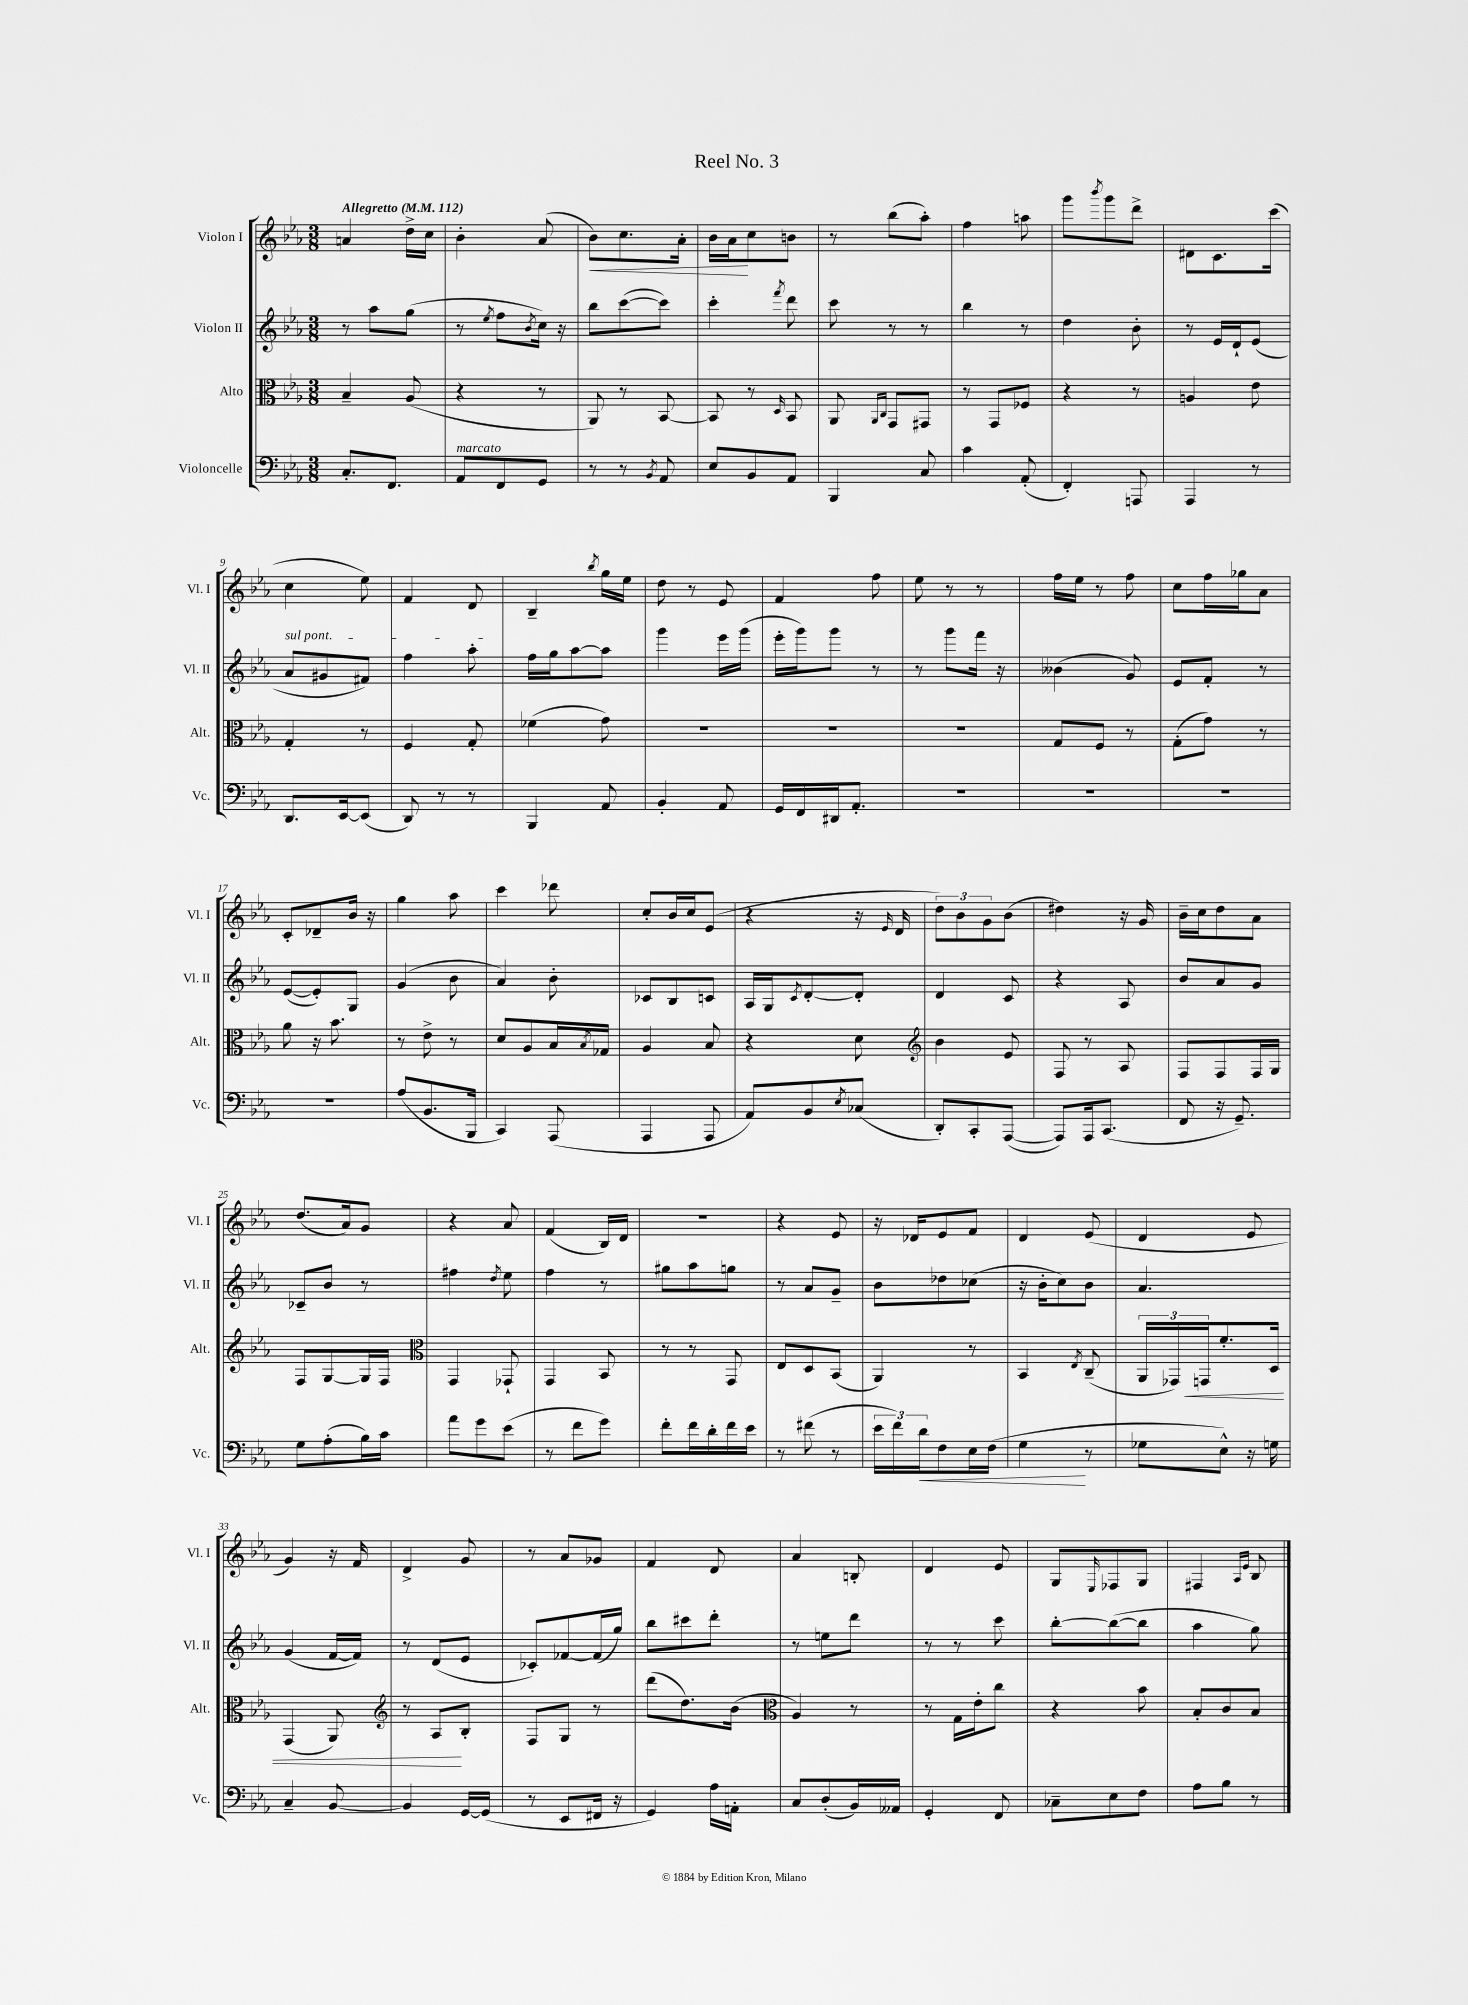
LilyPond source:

\header { title = "Reel No. 3" }
<<
\new StaffGroup <<
\new Staff = "s0" \with { instrumentName = "Violon I" shortInstrumentName = "Vl. I" } {
    \clef treble \key ees \major \numericTimeSignature \time 3/8 \tempo "Allegretto" 4 = 112
    a'4 d''16-> c''16 |
    bes'4-. aes'8( |
    bes'8\<) c''8. aes'16-. |
    bes'16 aes'16\! c''8 b'8 |
    r8 bes''8( aes''8-.) |
    f''4 a''8 |
    g'''8 \acciaccatura { bes'''8 } g'''8 d'''8-> |
    dis'8 c'8. c'''16( |
    c''4 ees''8) |
    f'4 d'8 |
    bes4-- \acciaccatura { bes''8 } g''16 ees''16 |
    d''8 r8 ees'8 |
    f'4 f''8 |
    ees''8 r8 r8 |
    f''16 ees''16 r8 f''8 |
    c''8 f''16 ges''16 aes'8 |
    c'8-. des'8-- bes'16 r16 |
    g''4 aes''8 |
    c'''4 des'''8 |
    c''8-. bes'16 c''16 ees'8( |
    r4 r16 \grace { ees'16 } d'16 |
    \tuplet 3/2 { d''8) bes'8 g'8 } bes'8( |
    dis''4) r16 g'16 |
    bes'16-- c''16 d''8 aes'8 |
    d''8.( aes'16) g'8 |
    r4 aes'8 |
    f'4( bes16) d'16 |
    R4. |
    r4 ees'8 |
    r16 des'16 ees'8 f'8 |
    d'4 ees'8( |
    d'4 ees'8 |
    g'4) r16 f'16 |
    d'4-> g'8 |
    r8 aes'8 ges'8 |
    f'4 d'8 |
    aes'4 b8-. |
    d'4 ees'8 |
    g8 \grace { ees16 } fes8 g8 |
    fis4 \grace { aes16 ees'16 } bes8 \bar "|." |
}
\new Staff = "s1" \with { instrumentName = "Violon II" shortInstrumentName = "Vl. II" } {
    \clef treble \key ees \major \numericTimeSignature \time 3/8
    r8 aes''8 g''8( |
    r8 \acciaccatura { ees''8 } f''8 \acciaccatura { bes'8 } c''16) r16 |
    bes''8 c'''8~( c'''8) |
    c'''4-. \acciaccatura { f'''8 } d'''8 |
    c'''8 r8 r8 |
    bes''4 r8 |
    d''4 bes'8-. |
    r8 ees'16 d'16-! ees'8( |
    \once \override TextSpanner.bound-details.left.text = \markup { \italic "sul pont." } aes'8\startTextSpan gis'8 fis'8) |
    f''4 aes''8-.\stopTextSpan |
    f''16 g''16 aes''8~ aes''8 |
    g'''4 ees'''16 g'''16( |
    ees'''16-. g'''16) g'''8 r8 |
    r8 g'''8 f'''16 r16 |
    beses'4( g'8) |
    ees'8 f'8-. r8 |
    ees'8~( ees'8-.) g8 |
    g'4( bes'8 |
    aes'4) bes'8-. |
    ces'8 bes8 c'8 |
    aes16 g16 \acciaccatura { c'8 } d'8~-. d'8-. |
    d'4 c'8 |
    r4 aes8 |
    bes'8 aes'8 g'8 |
    ces'8-- bes'8 r8 |
    fis''4 \acciaccatura { d''8 } ees''8 |
    f''4 r8 |
    gis''8 aes''8 g''8 |
    r8 aes'8 g'8-- |
    bes'8 des''8 ces''8( |
    r16 bes'16-. c''8) bes'8 |
    aes'4. |
    g'4( f'16~ f'16) |
    r8 d'8( ees'8 |
    ces'8-.) fes'8~ fes'16( g''16) |
    bes''8 cis'''8 d'''8-. |
    r8 e''8 d'''8 |
    r8 r8 c'''8 |
    bes''8~-. bes''8~( bes''8 |
    aes''4 g''8) \bar "|." |
}
\new Staff = "s2" \with { instrumentName = "Alto" shortInstrumentName = "Alt." } {
    \clef alto \key ees \major \numericTimeSignature \time 3/8
    bes4-- aes8( |
    r4 r8 |
    aes,8) r8 bes,8~ |
    bes,8 r8 \grace { d16 } bes,8 |
    aes,8 \grace { aes,16 c16 } g,8 gis,8 |
    r8 g,8 fes8 |
    r4 r8 |
    a4 ees'8 |
    g4-. r8 |
    f4 g8-. |
    fes'4( g'8) |
    R4. |
    R4. |
    R4. |
    g8 f8 r8 |
    g8-.( g'8) r8 |
    aes'8 r16 bes'8. |
    r8 ees'8-> r8 |
    d'8 aes8 bes16 \acciaccatura { bes8 } ges16 |
    aes4 bes8 |
    r4 d'8 |
    \clef treble bes'4 ees'8 |
    f8 r8 aes8 |
    f8 f8 f16 g16 |
    f8 g8~ g16 f16 |
    \clef alto g,4 ges,8-! |
    g,4 bes,8 |
    r8 r8 g,8 |
    ees8 d8 bes,8( |
    aes,4) r8 |
    bes,4 \acciaccatura { ees8 } c8--( |
    \tuplet 3/2 { aes,16 ges,16) g,16\< } f'8.-. d16 |
    g,4( aes,8) |
    \clef treble r8 aes8\! bes8-. |
    f8 g8 r8 |
    d'''8( d''8.) bes'16( |
    \clef alto aes4) r8 |
    r8 g16 ees'16-. c''8 |
    r4 bes'8 |
    bes8-. c'8 bes8 \bar "|." |
}
\new Staff = "s3" \with { instrumentName = "Violoncelle" shortInstrumentName = "Vc." } {
    \clef bass \key ees \major \numericTimeSignature \time 3/8
    c8.-. f,8. |
    aes,8^\markup { \italic "marcato" } f,8 g,8 |
    r8 r8 \acciaccatura { bes,8 } aes,8 |
    ees8 bes,8 aes,8 |
    bes,,4 c8 |
    c'4 aes,8-.( |
    f,4-.) a,,8 |
    aes,,4 r8 |
    d,8. ees,16~ ees,8( |
    d,8) r8 r8 |
    bes,,4 aes,8 |
    bes,4-. aes,8 |
    g,16 f,16 dis,16 aes,8.-. |
    R4. |
    R4. |
    R4. |
    R4. |
    aes8( bes,8. bes,,16 |
    c,4) aes,,8( |
    aes,,4 aes,,8 |
    aes,8) bes,8 \acciaccatura { ees8 } ces8( |
    d,8-.) c,8-. aes,,8~( |
    aes,,8) aes,,16 c,8.( |
    f,8 r16 g,8.--) |
    g8 aes8-.( bes16) c'16 |
    aes'8 g'8 ees'8( |
    r8 f'8 g'8) |
    f'8-. f'16 d'16-. f'16 ees'16 |
    r8 fis'8( r8 |
    \tuplet 3/2 { ees'16 f'16) d'16\< } f8 ees16 f16( |
    g4\! r8 |
    ges8 ees8-^) r16 g16 |
    c4-- bes,8~ |
    bes,4 g,16~ g,16( |
    r8 ees,8 fis,16 r16 |
    g,4) aes16 a,16-. |
    c8 d8-.( bes,16) aeses,16 |
    g,4-. f,8 |
    ces8-- ees8 f8 |
    aes8 bes8 r8 \bar "|." |
}
>>
>>
